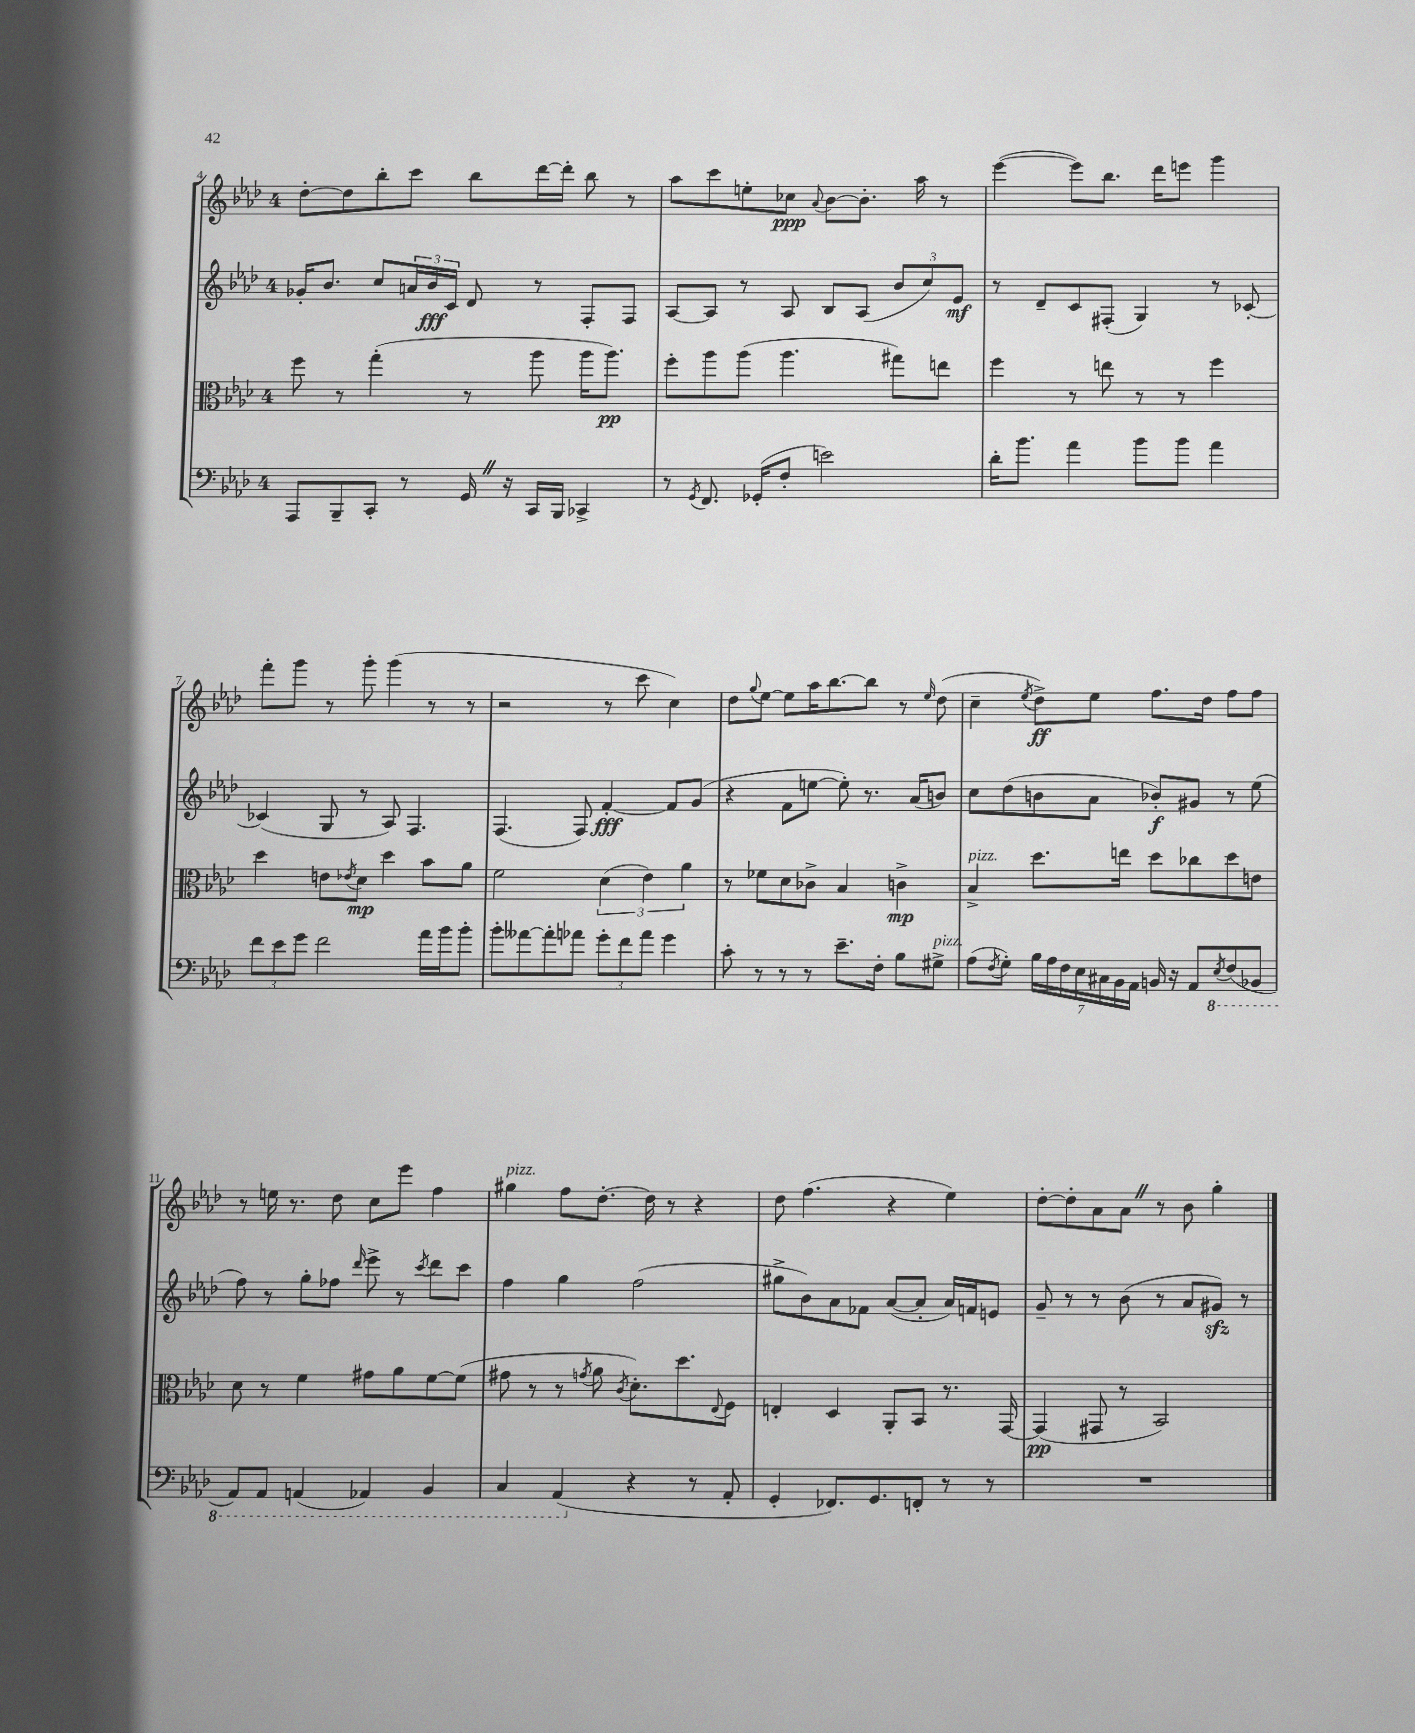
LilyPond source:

<<
\new StaffGroup <<
\new Staff = "s0" {
    \clef treble \key aes \major \once \override Staff.TimeSignature.style = #'single-digit \time 4/4
    des''8~-. des''8 bes''8-. c'''8 bes''8 des'''16~ des'''16-. bes''8 r8 |
    aes''8 c'''8 e''8-. ces''8\ppp \appoggiatura { aes'8 } bes'8~ bes'8.-. aes''16 r8 |
    ees'''4~( ees'''8) bes''8. des'''16 e'''8 g'''4 |
    f'''8-. g'''8 r8 g'''8-. g'''4( r8 r8 |
    r2 r8 c'''8 c''4) |
    des''8 \appoggiatura { g''8 } ees''8~ ees''8 aes''16 bes''8.~ bes''8 r8 \grace { ees''16 } des''8( |
    c''4-- \acciaccatura { ees''8 } des''8->\ff) ees''8 f''8. des''16 f''8 f''8 |
    r8 e''16 r8. des''8 c''8 ees'''8 f''4 |
    gis''4^\markup { \italic "pizz." } f''8 des''8.~-. des''16 r8 r4 |
    des''8 f''4.( r4 ees''4) |
    des''8~-. des''8-. aes'8 aes'8 \once \override BreathingSign.text = \markup { \musicglyph "scripts.caesura.straight" } \breathe r8 bes'8 g''4-. \bar "|." |
}
\new Staff = "s1" {
    \clef treble \key aes \major \once \override Staff.TimeSignature.style = #'single-digit \time 4/4
    ges'16-. bes'8. c''8 \tuplet 3/2 { a'16 bes'16\fff c'16 } des'8 r8 f8-. f8 |
    aes8~ aes8 r8 aes8 bes8 aes8( \tuplet 3/2 { bes'8 c''8) ees'8\mf } |
    r8 des'8-- c'8 fis8-.( g4) r8 ces'8~-. |
    ces'4( g8 r8 aes8) f4. |
    f4.( f8) f'4~-.\fff f'8 g'8( |
    r4 f'8 e''8~ e''8-.) r8. aes'16( b'8) |
    c''8 des''8( b'8 aes'8 bes'8-.\f) gis'8 r8 ees''8( |
    f''8) r8 g''8-. fes''8 \grace { des'''16 } ees'''8-> r8 \acciaccatura { c'''8 } des'''8 c'''8 |
    f''4 g''4 f''2( |
    gis''8-> bes'8) aes'8 fes'8 aes'8~( aes'8-. aes'16) f'16 e'8 |
    g'8-- r8 r8 bes'8( r8 aes'8 gis'8\sfz) r8 \bar "|." |
}
\new Staff = "s2" {
    \clef alto \key aes \major \once \override Staff.TimeSignature.style = #'single-digit \time 4/4
    f''8 r8 g''4-.( r8 aes''8 aes''16 aes''8.\pp) |
    f''8-. aes''8 aes''8( aes''4. gis''8) e''8 |
    f''4 r8 e''8 r8 r8 f''4 |
    des''4 e'8 \acciaccatura { ees'8 } des'8\mp des''4 bes'8 aes'8 |
    f'2 \tuplet 3/2 { des'4( ees'4) aes'4 } |
    r8 fes'8 des'8 ces'8-> bes4 c'4->\mp |
    bes4->^\markup { \italic "pizz." } des''8. e''16 des''8 ces''8 des''8 e'8 |
    des'8 r8 f'4 gis'8 aes'8 f'8~ f'8( |
    gis'8 r8 r8 \acciaccatura { g'8 } aes'8 \acciaccatura { c'8 } des'8.-.) des''8. \appoggiatura { ees8 } f8 |
    e4-. des4 aes,8-. bes,8 r8. g,16~ |
    g,4\pp( gis,8 r8 bes,2) \bar "|." |
}
\new Staff = "s3" {
    \clef bass \key aes \major \once \override Staff.TimeSignature.style = #'single-digit \time 4/4
    aes,,8 bes,,8-- c,8-. r8 g,16 \once \override BreathingSign.text = \markup { \musicglyph "scripts.caesura.straight" } \breathe r16 c,16 bes,,16 ces,4-> |
    r8 \acciaccatura { g,8 } f,8. ges,16-.( f8-. e'2) |
    des'16-. bes'8. aes'4 bes'8 bes'8 aes'4 |
    \tuplet 3/2 { f'8 ees'8 g'8 } f'2 aes'16 bes'16 bes'8-. |
    bes'8-. aeses'8~ aeses'8-. aes'8 \tuplet 3/2 { g'8-. f'8 aes'8 } g'4 |
    c'8-. r8 r8 r8 ees'8.-- f16-. bes8 gis8->^\markup { \italic "pizz." } |
    aes8( \acciaccatura { f8 } g8-.) \tuplet 7/4 { bes16 aes16 f16 ees16 cis16 bes,16 aes,16 } b,16 r16 aes,8 \ottava #-1 \acciaccatura { ees,8 } f,8( bes,,!8 |
    aes,,8) aes,,8 a,,4( aes,,4) bes,,4 |
    c,4 aes,,4( \ottava #0 r4 r8 aes,8-. |
    g,4-. fes,8.) g,8. f,8-. r8 r8 |
    R1 \bar "|." |
}
>>
>>
\layout { \context { \Score currentBarNumber = #4 } }
